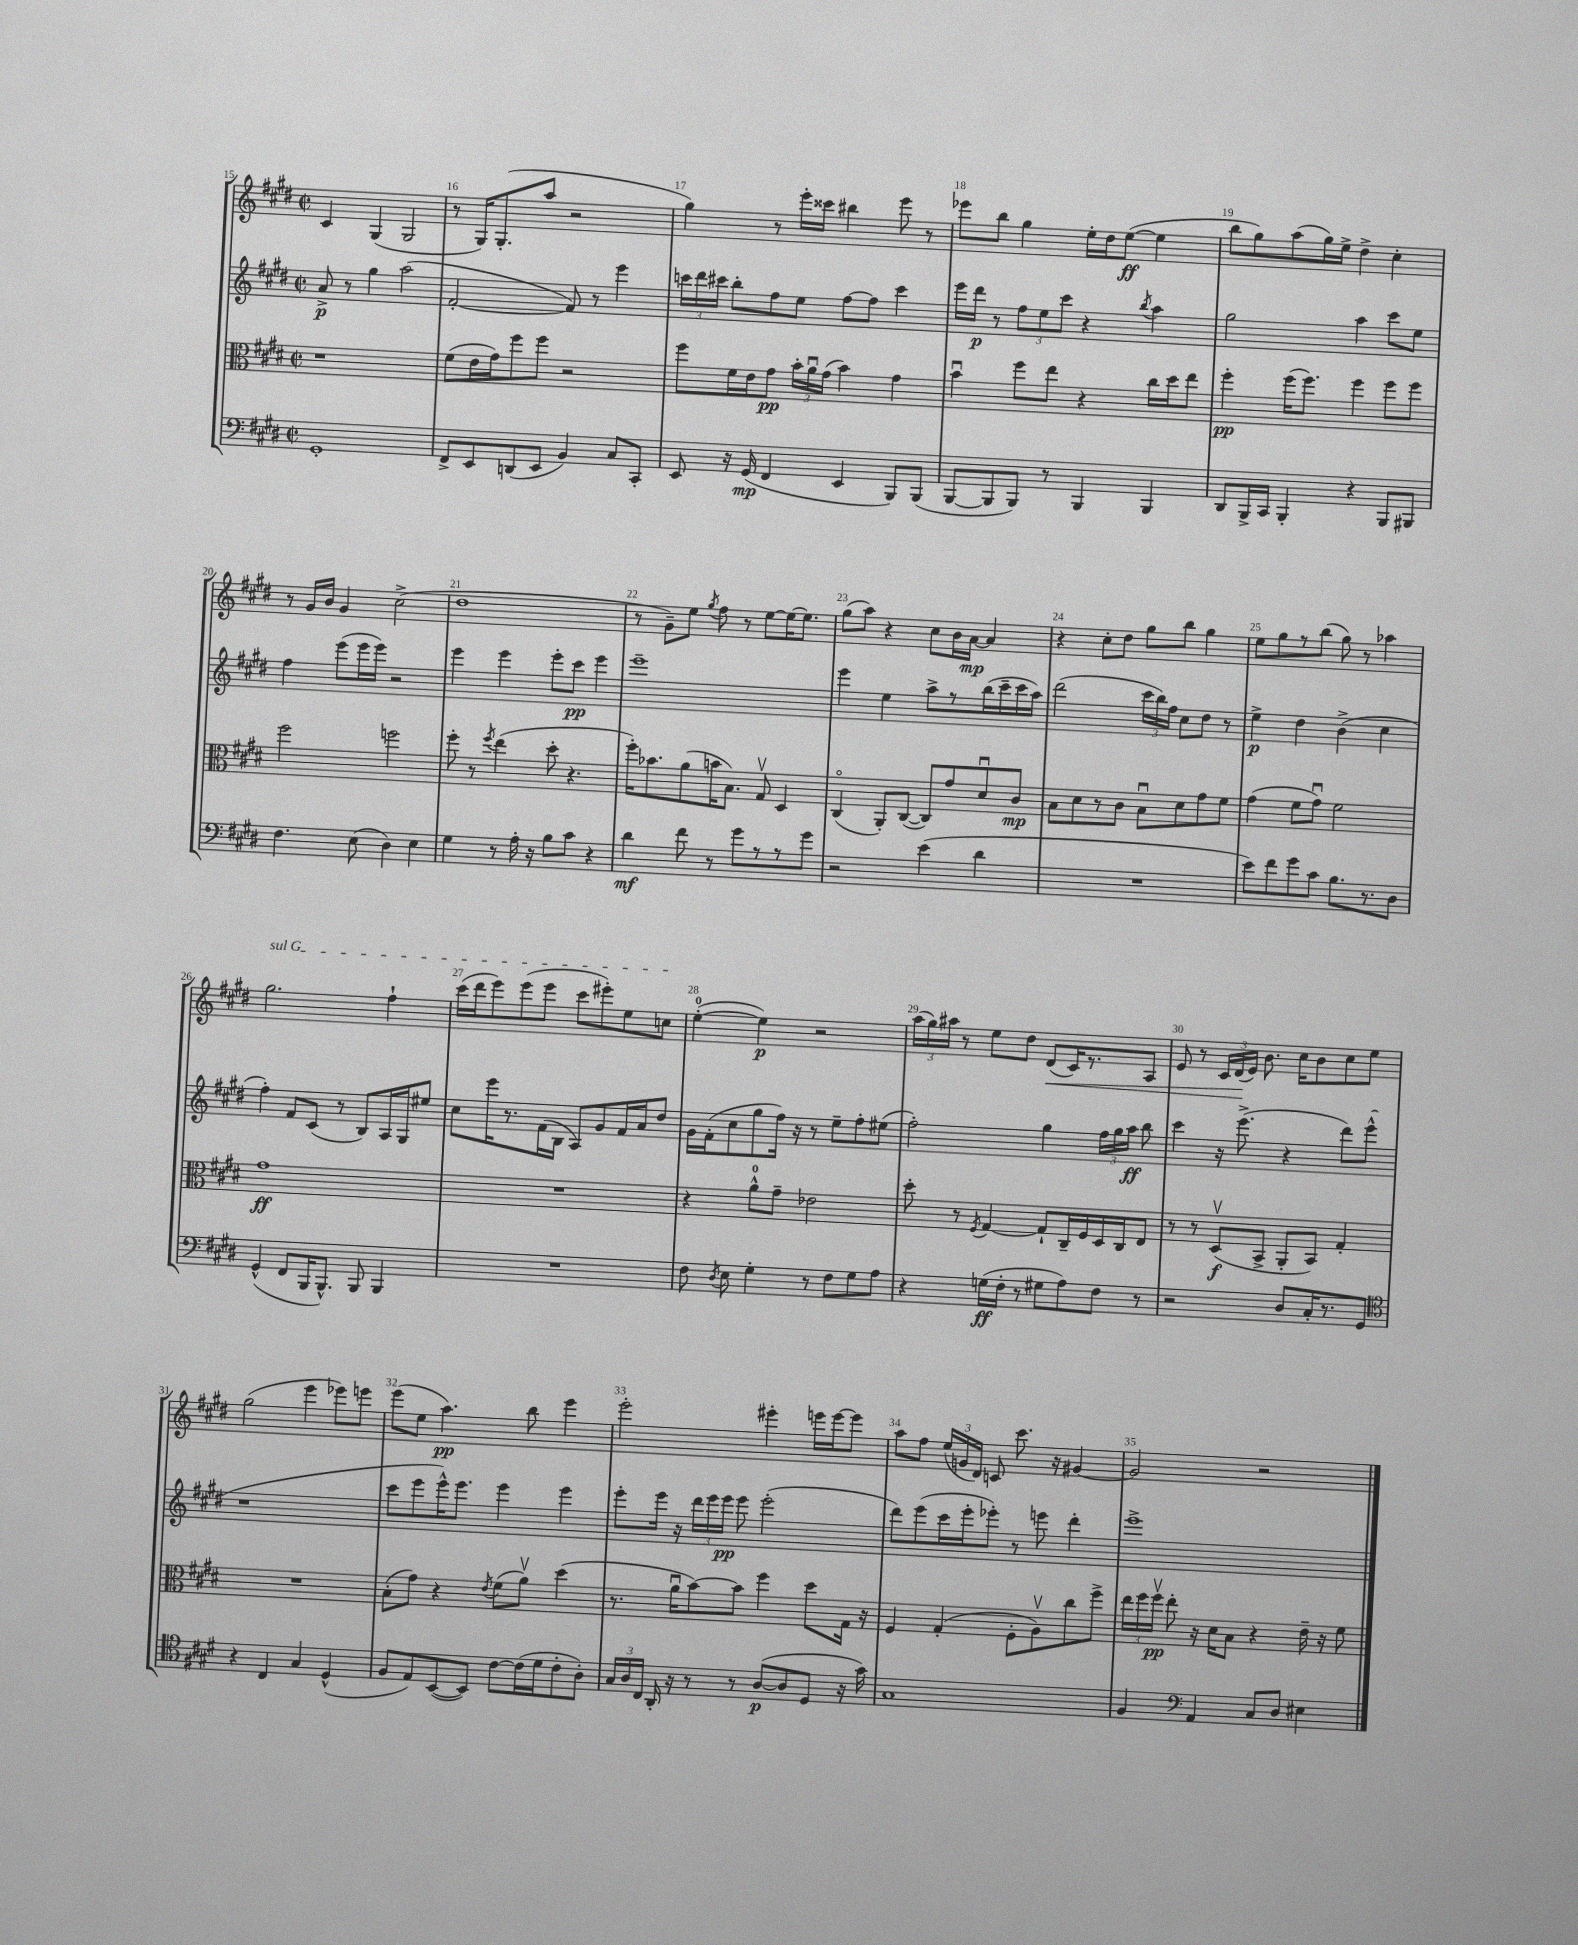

**kern	**kern	**kern	**kern
*staff4	*staff3	*staff2	*staff1
*clefF4	*clefC3	*clefG2	*clefG2
*k[f#c#g#d#]	*k[f#c#g#d#]	*k[f#c#g#d#]	*k[f#c#g#d#]
*M2/2	*M2/2	*M2/2	*M2/2
*met(c|)	*met(c|)	*met(c|)	*met(c|)
1GG#'	1r	8a^	4c#
.	.	8r	.
.	.	4gg#	(4G#
.	.	(2aa	2G#
=	=	=	=
8FF#^	(8f#	[2f#'	8r
8EE	16e	.	16G#)
.	16g#)	.	(8.G#'
(8DD	8ff#	.	.
8EE	8ff#	.	8aa
4BB)	2r	8f#])	2r
.	.	8r	.
8C#	.	4eee	.
8CC#'	.	.	.
=	=	=	=
8EE	8ff#	24ccc	4gg#)
.	.	24ddd#	.
.	.	24ccc#	.
16r	16f#	8bb'	.
(16GG#	16e	.	.
4FF#	8g#	8ff#	8r
.	24b'	8ee	16eee'
.	24au	.	.
.	.	.	16ccc##
.	(24g#	.	.
4EE	4b)	[8ff#	4bb#
.	.	8ff#]	.
8BBB)	4g#	4ccc#	8eee
(8BBB	.	.	8r
=	=	=	=
[8BBB	4bu	16eee	8eee-
.	.	16ddd#	.
8BBB]	.	8r	8bb
8BBB)	8ff#	12ff#	4gg#
.	.	12ee	.
8r	8ee	.	.
.	.	12ccc#	.
4BBB	4r	4r	16ee'
.	.	.	16dd#
.	.	.	([8ee
.	.	8qbb	.
4BBB	16cc#	4aa	4ee]
.	16dd#	.	.
.	8ee	.	.
=	=	=	=
8DD#	4ff#'	2gg#	8bb
16BBB^	.	.	8gg#)
16CC#	.	.	.
4BBB'	(16ff#	.	(8aa
.	8.ff#)	.	.
.	.	.	16gg#)
.	.	.	16ee^
4r	4ff#	4aa	4dd#^
8BBB	8ff#	8ccc#	4cc#'
8BBB#	8ff#	8ee	.
=	=	=	=
4.F#	2ff#	4ff#	8r
.	.	.	16g#
.	.	.	16b
.	.	(8eee	4g#
(8E	.	16eee	.
.	.	16eee)	.
4D#)	2ff	2r	(2cc#^
4E	.	.	.
=	=	=	=
4G#	8ff#'	4eee	1dd#
.	8r	.	.
.	8qff#	.	.
8r	(4ee	4eee	.
16A'	.	.	.
16r	.	.	.
8B	8dd#'	8eee'	.
8c#	4.r	8ccc#	.
4r	.	4eee	.
=	=	=	=
4d#	16ff#')	1eee~	8r
.	8.b-	.	.
.	.	.	8g#~)
8f#	(8a	.	8ee
.	.	.	8qgg#
8r	16b	.	8ff#
.	8.B)	.	.
8g#	.	.	8r
8r	8G#v	.	[8ee
8r	4D#	.	16ee_
.	.	.	8.ee]
8g#	.	.	.
=	=	=	=
2r	(4C#o	4eee	(8gg#
.	.	.	8aa)
.	8AA')	4ee	4r
.	([8C#	.	.
(4e	8C#])	8aa^	8cc#
.	8g#	8r	16b
.	.	.	[16a
4d#	8d#u	(16bb	4a]
.	.	16ccc#~	.
.	8c#	16ccc#	.
.	.	16aa)	.
=	=	=	=
1r	8B	(2ddd#	4r
.	8d#	.	.
.	8r	.	8cc#'
.	8c#	.	8dd#
.	8Bu	24ccc#	8gg#
.	.	24bb)	.
.	.	24ff#	.
.	8d#	8cc#	8bb
.	8g#	8dd#	4gg#
.	8f#	8r	.
=	=	=	=
8e)	(4g#	4ee^	8ee
8f#	.	.	8gg#
8g#	8f#	4dd#	8r
8c#	8g#u)	.	(8bb
8.B	2f#	(4b^	8gg#)
.	.	.	8r
8.r	.	.	.
.	.	4cc#	4aa-
8D#	.	.	.
=	=	=	=
(4GG#^^	1g#	4ff#')	2.gg#
8FF#	.	8f#	.
16BBB	.	(8c#	.
8.BBB^^)	.	.	.
.	.	8r	.
8BBB	.	8B)	.
4BBB	.	16A	4ff#`
.	.	16G#	.
.	.	8ee#	.
=	=	=	=
1r	1r	8cc#	(16ccc#
.	.	.	16ddd#
.	.	16eee	8eee)
.	.	8.r	.
.	.	.	(8eee
.	.	(16f#	8eee
.	.	16B	.
.	.	8A)	8ccc#
.	.	8g#	8eee#')
.	.	16f#	8ee
.	.	16a	.
.	.	8dd#	8cc
=	=	=	=
8F#	4r	16g#	([4ee'
.	.	(16f#'	.
8qD#	.	.	.
8E	.	8cc#	.
4G#'	8a^^	8gg#	4ee])
.	8g#~	16ff#)	.
.	.	16r	.
8r	2e-	8r	2r
8F#	.	8ee~	.
8G#	.	8ff#'	.
8A	.	(8ee#	.
=	=	=	=
4r	8dd#'	2ff#')	(24aa
.	.	.	24gg#)
.	.	.	24aa#
.	8r	.	8r
.	8qF#	.	.
(16G	[4G#	.	8ee
16F#'	.	.	.
8r	.	.	8dd#
8G#	8G#`]	4gg#	(8d#
8A)	16C#~	.	16c#)
.	16F#	.	8.r
8F#	16D#	24ff#	.
.	.	24gg#	.
.	16C#	.	.
.	.	24aa	.
8r	8E	8bb	8A
=	=	=	=
2r	8r	4ccc#	8e
.	8r	.	8r
.	(8D#v	16r	24c#
.	.	.	(24d#
.	.	(8.eee^	.
.	.	.	24e)
.	8BB^	.	8.b
8D#	8AA'	4r	.
.	.	.	16cc#
16C#'	8BB)	.	8b
8.r	.	.	.
.	4G#'	8ddd#)	8cc#
8GG#	.	(8eee^^	8ee
=	=	=	=
*clefC4	*	*	*
4r	1r	1r	(2gg#
4C#	.	.	.
4G#	.	.	4eee
(4D#^^	.	.	8eee-)
.	.	.	8eee
=	=	=	=
8F#	(8B'	8ccc#	(8eee
8E)	8g#)	8eee	8ee
([8BB	4r	16eee^^)	4.aa)
.	.	8.eee	.
8BB])	.	.	.
.	8qe	.	.
[8c#	(8f#	4eee	.
(16c#]	8av)	.	8bb
16d#	.	.	.
8c#'	(4dd#	4eee	4eee
8A')	.	.	.
=	=	=	=
24G#	8.r	8eee'	2eee'
24A	.	.	.
24C#	.	.	.
16AA'	.	16eee	.
16r	16au	16r	.
8r	[8b)	24ddd#	.
.	.	24eee	.
.	.	24eee	.
8r	8b]	8eee	.
([8A	4ff#	(2eee'	4eee#'
8A]	.	.	.
8D#	8dd#	.	16eee
.	.	.	[16eee
16r	16G#	.	8eee]
16g#)	16r	.	.
=	=	=	=
1G#	4F#	8ddd#)	8aa
.	.	(8eee	8ff#
.	(4G#'	16ccc#	(24ee
.	.	.	24g
.	.	16eee'	.
.	.	.	24d#)
.	.	8eee-')	8c
.	8F#'	8r	8.ccc#
.	8Av)	8eee	.
.	.	.	16r
.	8cc#	4ddd#'	[4g#
.	8ff#^	.	.
=	=	=	=
4F#	24ee	1eee^	2g#]
.	24ff#	.	.
.	24ff#v	.	.
.	8ee'	.	.
*clefF4	*	*	*
4AA	16r	.	.
.	16d#	.	.
.	8B	.	.
8C#	4r	.	2r
8D#	.	.	.
4E#	16e~	.	.
.	16r	.	.
.	8f#	.	.
==	==	==	==
*-	*-	*-	*-
